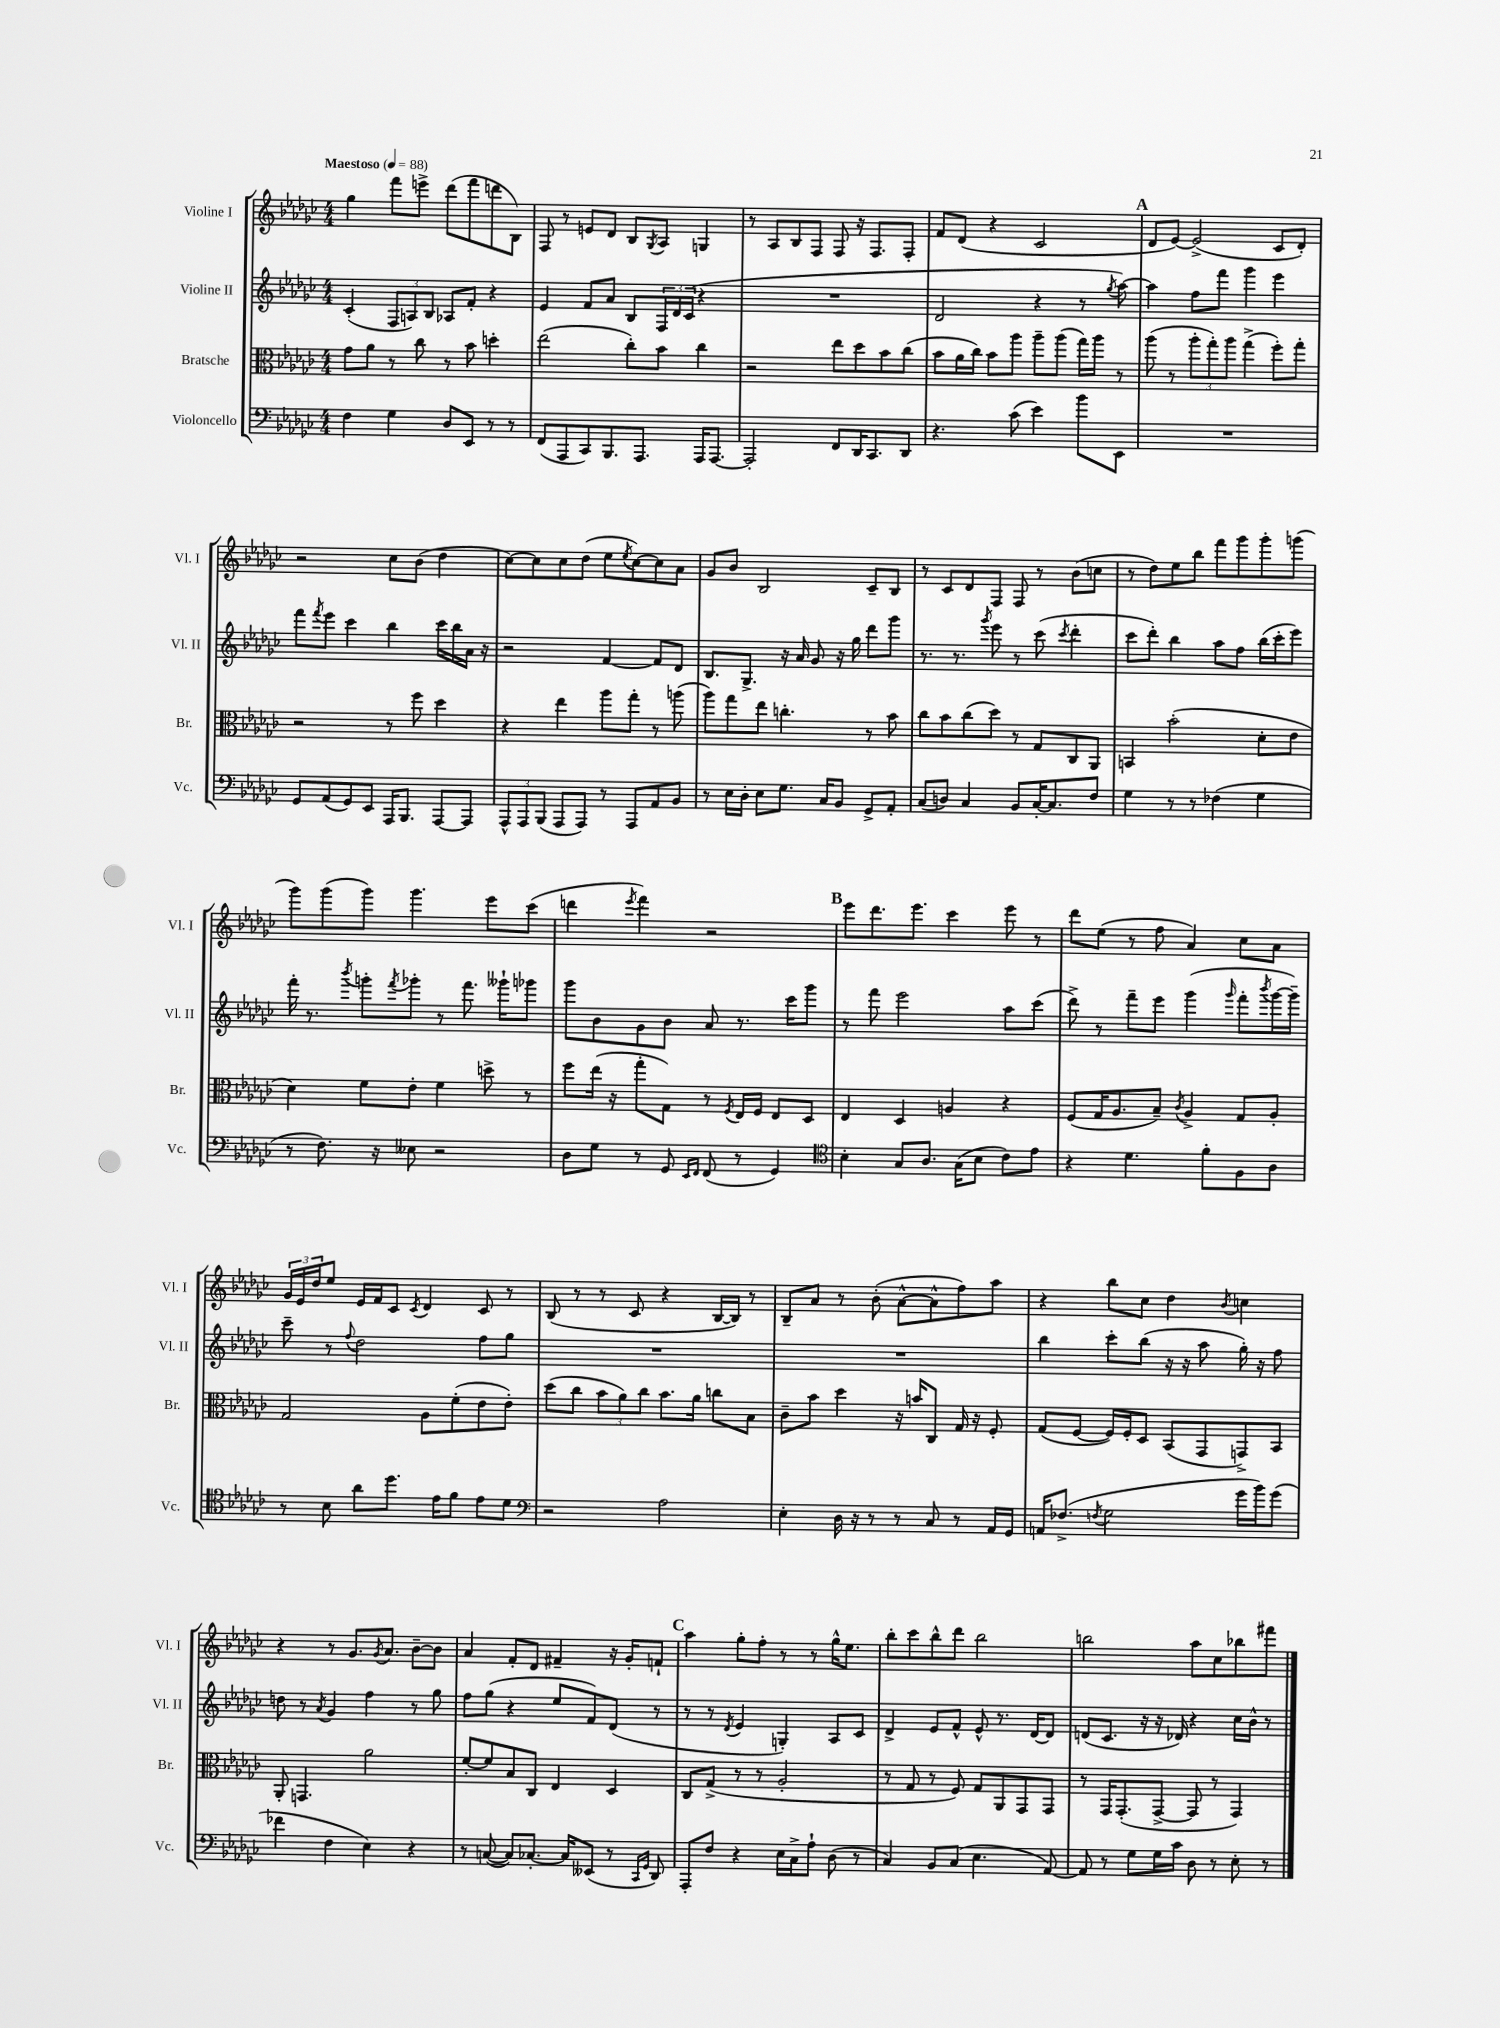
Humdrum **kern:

**kern	**kern	**kern	**kern
*part4	*part3	*part2	*part1
*staff4	*staff3	*staff2	*staff1
*I"Violoncello	*I"Bratsche	*I"Violine II	*I"Violine I
*I'Vc.	*I'Br.	*I'Vl. II	*I'Vl. I
*clefF4	*clefC3	*clefG2	*clefG2
*k[b-e-a-d-g-c-]	*k[b-e-a-d-g-c-]	*k[b-e-a-d-g-c-]	*k[b-e-a-d-g-c-]
*M4/4	*M4/4	*M4/4	*M4/4
*MM88	*MM88	*MM88	*MM88
=1	=1	=1	=1
!	!	!	!LO:TX:a:B:t=Maestoso
4F\	8g-\L	(4c-'/	4gg-\
.	8a-\J	.	.
4G-\	8r	12F/L	8fff\L
.	.	12An/)	.
.	8cc-\	.	8eeen^\J
.	.	12B-/J	.
8D-/L	8r	8A-X/L	(8ddd-\L
8EE-/J	8b-\	8f'/J	8fff\
8r	4ddn'\	4r	8dddn\
8r	.	.	8B-\J)
=2	=2	=2	=2
(8FF/L	(2ee-\	4e-/	8F/
8AAA-/	.	.	8r
8CC-/)	.	8f/L	8en/L
8.BBB-/	.	8a-/J	8d-/J
.	8cc-'\L)	8B-/L	8B-/L
8.AAA-/J	.	.	.
.	.	.	8qG-/
.	8b-\J	24F/L	8A-/J
.	.	24d-/	.
.	.	(24c-/JJ	.
16AAA-/KL	4cc-\	4r	4Gn/
[8.AAA-/J	.	.	.
=3	=3	=3	=3
2AAA-'/]	2r	1r	8r
.	.	.	8A-/L
.	.	.	8B-/
.	.	.	8F/J
8FF/L	8ee-\L	.	8F/
16DD-/K	8dd-\	.	16r
8.CC-/	.	.	8.F/L
.	8b-\	.	.
8DD-/J	(8cc-\J	.	8F'/J
=4	=4	=4	=4
4.r	8b-\L	2d-/	8f/L
.	16a-\L	.	(8d-/J
.	16cc-\JJ)	.	.
.	8b-\L	.	4r
(8c-\	8aa-\J	.	.
4e-\)	8aa-~\L	4r	2c-/
.	(8aa-\J	.	.
8b-\L	16gg-\LL)	8r	.
.	16aa-\JJ	.	.
.	.	8qgg-/	.
8EE-\J	8r	[8aa-\)	.
!!LO:REH:place=s1:t=A
=5	=5	=5	=5
1r	(8aa-\	4aa-\]	8d-/L
.	8r	.	[8e-/J)
.	12aa-'\L	8ff\L	(2e-^/]
.	12gg-'\)	.	.
.	.	8fff\J	.
.	12aa-\J	.	.
.	(4gg-^\	4ggg-\	.
.	8ff'\L)	4eee-\	8c-/L
.	8gg-'\J	.	8d-'/J)
!!LO:LB:g=z
=6	=6	=6	=6
8GG-/L	2r	8fff\L	2r
.	.	8qfff/	.
(8AA-/	.	8eee-\J	.
8GG-/)	.	4ccc-\	.
8EE-/J	.	.	.
16AAA-/KL	8r	4bb-\	8cc-\L
8.BBB-/J	.	.	.
.	8ff\	.	(8b-\J
[8AAA-/L	4dd-\	16ccc-\LL	4dd-\
.	.	16bb-\	.
8AAA-/J]	.	16a-\JJ	.
.	.	16r	.
=7	=7	=7	=7
12AAA-^^/L	4r	2r	[8cc-\L)
12AAA-/	.	.	.
.	.	.	8cc-\]
(12BBB-/J	.	.	.
8AAA-/L	4ee-\	.	8cc-\
8AAA-/J)	.	.	(8dd-\J
8r	8aa-\L	[4f/	8ee-\L
.	.	.	8qee-/
8AAA-/L	8gg-'\J	.	[8cc-\)
8AA-/	8r	8f/L]	8cc-\]
8BB-/J	(8aan\	8d-/J	8a-\J
=8	=8	=8	=8
8r	8aa-\L)	8.B-/L	8g-/L
16E-\LL	8gg-\	.	8b-/J
16D-'\JJ	.	8.G-^/J	.
8E-\L	8ee-\J	.	2B-/
8.G-\J	4.ccn'\	16r	.
.	.	16a-/	.
.	.	8g-/	.
16C-/KL	.	.	.
8BB-/J	.	16r	.
.	.	16gg-\	.
8GG-^/L	8r	8ddd-\L	8c-~/L
8AA-'/J	8b-\	8ggg-\J	8B-/J
=9	=9	=9	=9
(8C-/L	8cc-\L	8.r	8r
8Dn/J)	8b-\	.	8c-/L
.	.	8.r	.
4C-/	(8cc-\	.	8d-/
.	.	8qggg-/	.
.	8dd-\J)	8eee-\	8F/J
8BB-/L	8r	8r	8F/
[16C-'/K	8G-/L	(8ccc-\	8r
8.C-/]	.	.	.
.	.	8qccc-/	.
.	8C-/	4ddd-'\	(8b-\L
8F/J	8AA-/J	.	8ccn\J
=10	=10	=10	=10
4G-\	4BBn/	8ccc-\L	8r
.	.	8ddd-'\J)	8dd-\L)
8r	(2b-'\	4bb-\	8ee-\
8r	.	.	8bb-\J
(4F-X\	.	8aa-\L	8fff\L
.	.	8ff\J	8ggg-\
4G-\	8d-'\L	(16bb-\LL	8ggg-'\
.	.	16ccc-'\J	.
.	8e-\J	8eee-\J)	(8gggn\J
!!LO:LB:g=z
=11	=11	=11	=11
8r	4d-\)	16fff'\	8ggg-\L)
.	.	8.r	.
8.F\)	.	.	(8ggg-\
.	.	8qbbb-/	.
.	8f\L	8gggn'\L	8ggg-\J)
16r	.	.	.
.	.	8qfff/	.
8E--X\	8e-'\J	8ggg-X'\J	4.ggg-\
2r	4f\	8r	.
.	.	8.fff\	.
.	8ddn^\	.	8eee-\L
.	.	16ggg--X`\KL	.
.	8r	8ggg-X\J	(8ccc-\J
=12	=12	=12	=12
8D-\L	8ff\L	8ggg-\L	4dddn\
8G-\J	(16ee-\Jk	8b-\	.
.	16r	.	.
.	.	.	8qeee-/
8r	8gg-'\L	8g-\	4fff\)
8GG-/	8G-\J)	8b-\J	.
16qqEE-/LL	.	.	.
16qqFF/JJ	.	.	.
(8FF/	8r	8a-/	2r
.	8qF/	.	.
8r	16E-/LL	8.r	.
.	16F/JJ	.	.
4GG-/)	8E-/L	.	.
.	.	16ccc-\KL	.
.	8D-/J	8ggg-\J	.
!!LO:REH:place=s1:t=B
=13	=13	=13	=13
*clefC4	*	*	*
4B-'\	4E-/	8r	8eee-\L
.	.	8fff\	8.ddd-\
8G-/L	4D-/	2eee-\	.
.	.	.	8.eee-\J
8.A-/J	.	.	.
.	4An/	.	4ccc-\
(16G-\KL	.	.	.
8B-\J	.	.	.
8c-\L)	4r	8aa-\L	8eee-\
8e-\J	.	(8ccc-\J	8r
=14	=14	=14	=14
4r	(8F/L	8ddd-^\)	8ddd-\L
.	16G-/K	8r	(8ee-\J
.	8.A-/	.	.
4.d-\	.	8fff~\L	8r
.	8B-~/J)	8eee-\J	8ff\
.	8qc-/	.	.
.	4A-^/	(4ggg-\	4a-/)
8f'\L	.	.	.
.	.	16qqggg-/	.
8F\	8G-/L	8fff'\L	8cc-\L
.	.	8qbbb-/	.
8A-\J	8A-'/J	[16ggg-\L	8a-\J
.	.	16ggg-~\JJ])	.
!!LO:LB:g=z
=15	=15	=15	=15
8r	2G-/	8ccc-~\	24g-/LL
.	.	.	24e-/
.	.	.	24dd-/J
8B-\	.	8r	8ee-/J
.	.	8qqff/	.
8a-\L	.	2dd-\	16e-/LL
.	.	.	16f/J
8.dd-\J	.	.	8c-/J
.	.	.	8qc-/
.	8A-\L	.	4d-/
16e-\KL	.	.	.
8f\J	(8f'\	.	.
8e-\L	8e-\	8ff\L	8c-/
8d-\J	8e-'\J)	8gg-\J	8r
=16	=16	=16	=16
*clefF4	*	*	*
2r	(8dd-\L	1r	(8B-/
.	8cc-\J	.	8r
.	12b-\L	.	8r
.	12a-\)	.	.
.	.	.	8c-/
.	12cc-\J	.	.
2A-\	8.b-\L	.	4r
.	16a-\Jk	.	.
.	8ccn\L	.	[16B-/LL
.	.	.	16B-/JJ])
.	8B-\J	.	8r
=17	=17	=17	=17
4E-'\	8c-~\L	1r	8B-~/L
.	8b-\J	.	8a-/J
16D-\	4dd-\	.	8r
16r	.	.	.
8r	.	.	(8b-'\
8r	16r	.	[8a-^^\L
.	16bn/KL	.	.
8C-/	8C-/J	.	8a-^^\]
8r	16G-/	.	8ff\)
.	16r	.	.
16AA-/LL	8F'/	.	8aa-\J
16GG-/JJ	.	.	.
=18	=18	=18	=18
16AAn/KL	(8G-/L	4bb-\	4r
(8.F-X^/J	.	.	.
.	[8F/J	.	.
8qFn/	.	.	.
2G-\	16F/LL])	8ccc-'\L	8bb-\L
.	16F'/J	.	.
.	8D-/J	(8bb-\J	8cc-\J
.	(8BB-/L	16r	4dd-\
.	.	16r	.
.	8GG-/	8aa-\	.
.	.	.	8qb-/
16g-\LL	8GGn^/)	16gg-'\)	4ccn\
16b-\J)	.	16r	.
(8g-\J	8BB-/J	8ff\	.
!!LO:LB:g=z
=19	=19	=19	=19
4f-X\	8AA-'/	8ddn\	4r
.	4.GGn/	8r	.
.	.	8qa-/	.
4F\	.	4g-/	8r
.	.	.	8.g-/L
4E-\)	2a-\	4ff\	.
.	.	.	8qg-/
.	.	.	8.a-/J
4r	.	8r	[8b-~\L
.	.	8gg-\	8b-\J]
=20	=20	=20	=20
8r	[8f'/L	8ff\L	4a-/
([8Cn/	8f/]	(8gg-\J	.
8C/L])	8B-/	4r	8f'/L
[8.C-X'/J	8C-/J	.	8d-/J
.	4E-/	8ee-/L	4f#X~/
16C-/KL]	.	.	.
(8EE--X/J	.	8f/)	.
8r	4D-/	(8d-/J	16r
.	.	.	16g-'/KL
16qqCC-/LL	.	.	.
16qqGG-/JJ	.	.	.
8DD-/)	.	8r	8fn`/J
!!LO:REH:place=s1:t=C
=21	=21	=21	=21
8AAA-'/L	8C-/L	8r	4aa-\
8F/J	(8G-^/J	8r	.
.	.	8qd-/	.
4r	8r	4e-/	8gg-'\L
.	8r	.	8ff'\J
16E-\LL	2A-'/	4Gn'/)	8r
16C-^\J	.	.	.
8A-`\J	.	.	8r
(8D-\	.	8A-/L	16gg-^^\KL
.	.	.	8.ee-\J
8r	.	8c-/J	.
=22	=22	=22	=22
4C-/)	8r	4d-^/	8bb-'\L
.	8G-/	.	8ccc-\
8BB-/L	8r	8e-/L	8bb-^^\
(8C-/J	8F/)	8f^^/J	8ddd-\J
4.E-\	8G-/L	8e-^^/	2bb-\
.	8AA-/	8.r	.
.	8GG-/	.	.
.	.	[16d-/KL	.
[8AA-/)	8GG-/J	8d-/J]	.
=23	=23	=23	=23
8AA-/]	8r	(8dn/L	2bbn\
8r	16GG-/KL	8.c-/J	.
.	(8.GG-'/	.	.
8G-\L	.	.	.
.	.	16r	.
16G-\L	[8GG-^/J	16r	.
16c-\JJ	.	16d-X/)	.
8D-\	8GG-/]	4r	8aa-\L
8r	8r	.	8cc-\
8E-'\	4GG-/)	16cc-\LL	8bb-X\
.	.	16b-^^\JJ	.
8r	.	8r	8fff#X\J
==	==	==	==
*-	*-	*-	*-
